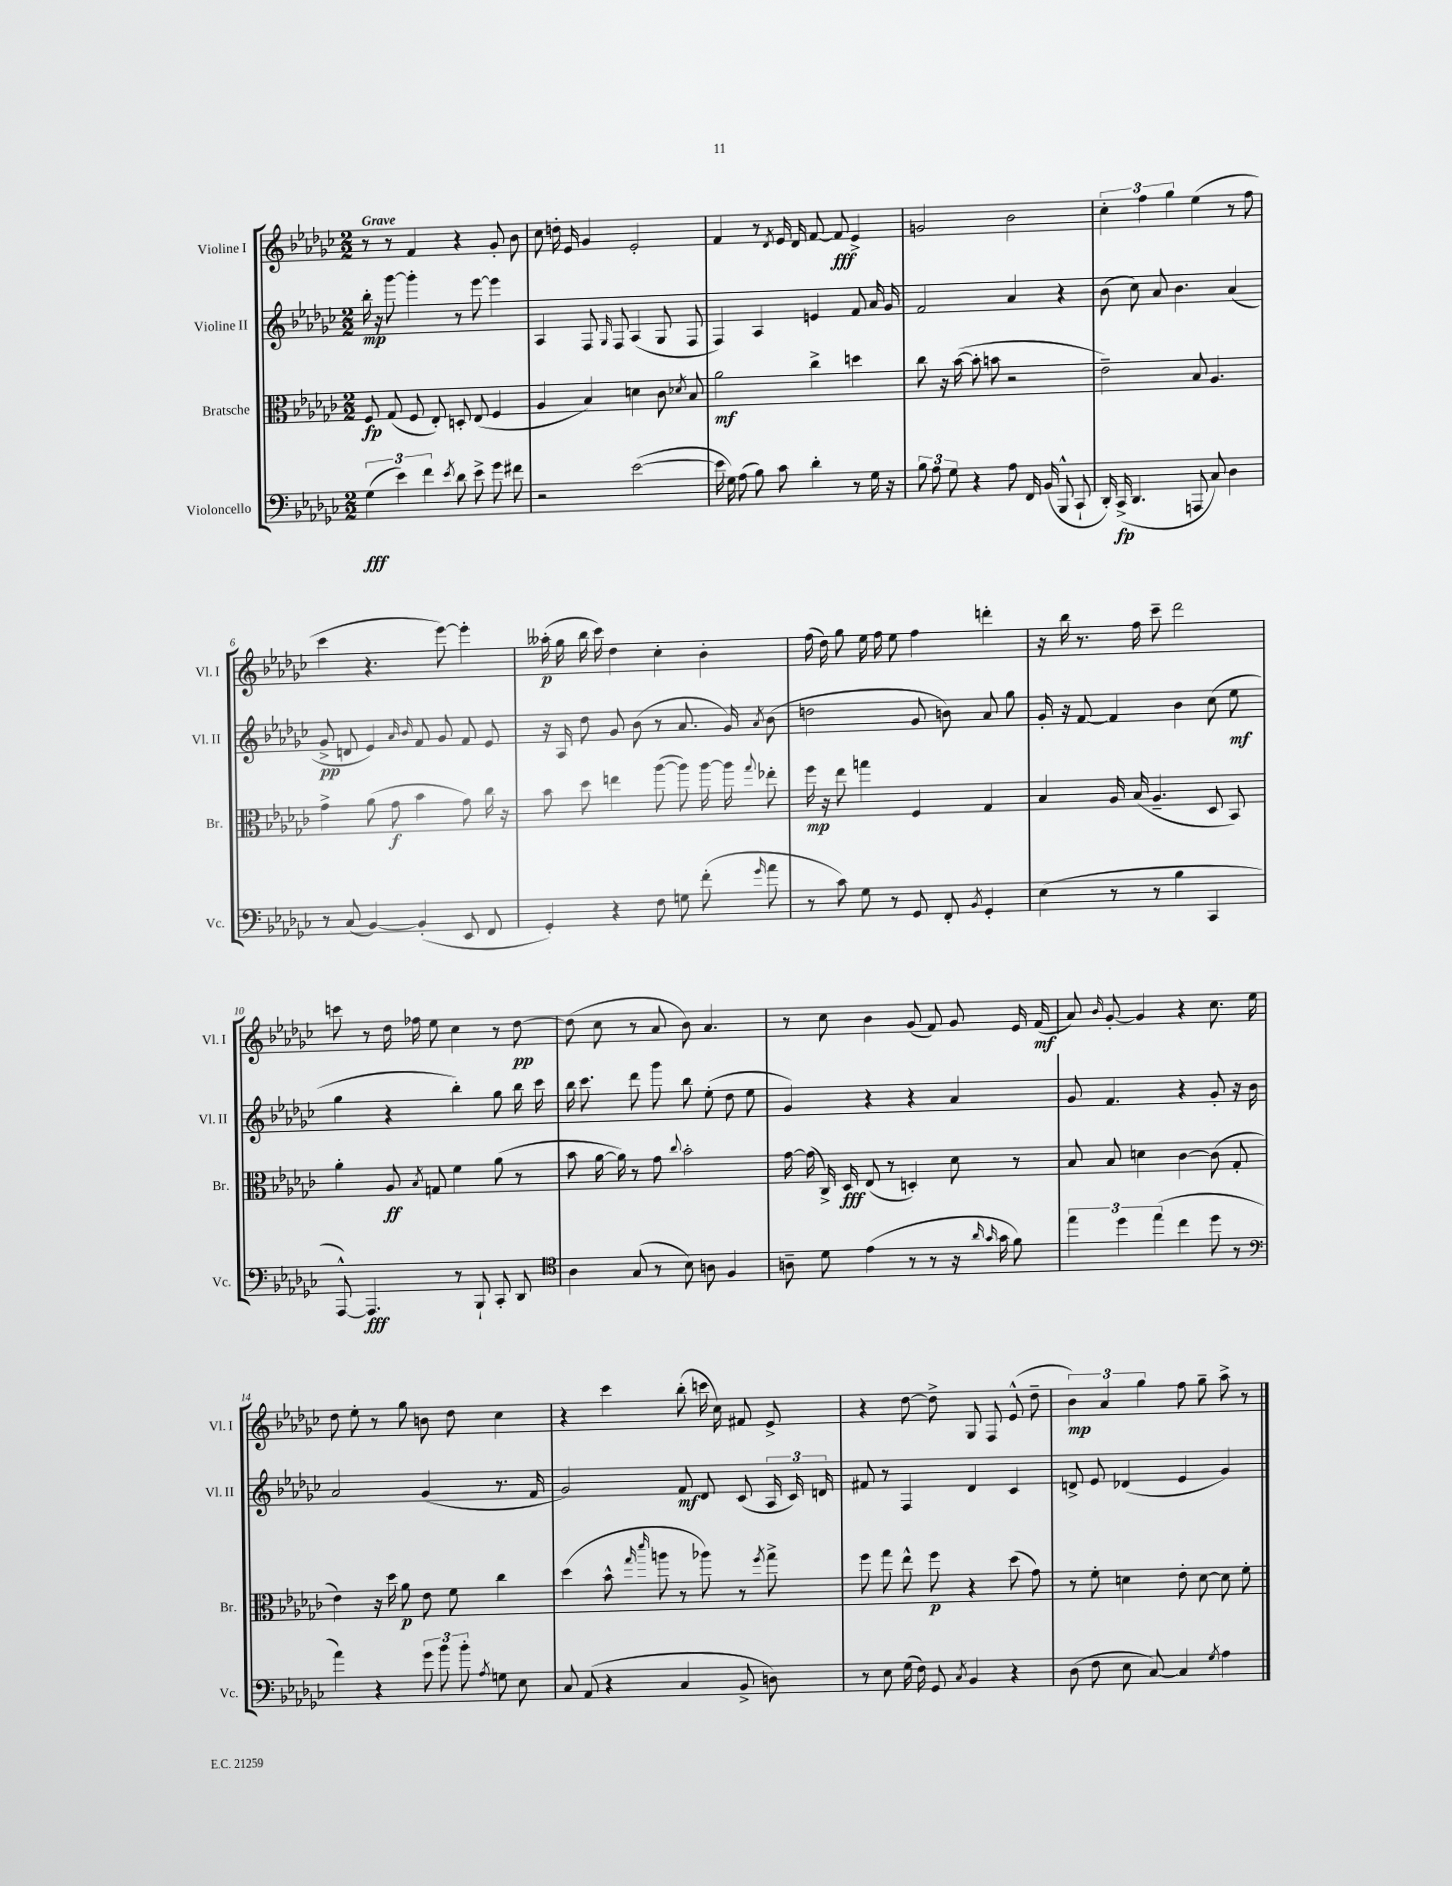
<<
\new StaffGroup <<
\new Staff = "s0" \with { instrumentName = "Violine I" shortInstrumentName = "Vl. I" } {
    \clef treble \key ges \major \numericTimeSignature \time 2/2 \tempo "Grave"
    \autoBeamOff r8 r8 f'4 r4 ges'8-. bes'8 |
    ces''8 d''16-. ees'16 ges'4 ees'2-. |
    f'4 r8 \acciaccatura { des'8 } ees'16 des'16 f'8~ f'8\fff ees'4-> |
    g'2 bes'2 |
    \tuplet 3/2 { ces''4-. f''4 ges''4 } ees''4( r8 f''8 |
    ces'''4 r4. ees'''8~) ees'''4-. |
    aeses''16-.\p( ges''16 bes''16 ces'''16) des''4 ces''4-. bes'4-. |
    f''16( des''16) ges''8 ees''16 f''16 ees''8 f''4 d'''4-. |
    r16 bes''16 r8. f''16 ces'''8-- des'''2 |
    c'''8 r8 des''16 fes''16 ees''8 ces''4 r8 des''8~\pp |
    des''8( ces''8 r8 aes'8 bes'8) aes'4. |
    r8 ces''8 bes'4 ges'8( f'8) ges'8 ees'16 f'16\mf( |
    aes'8) \grace { bes'16 } ges'8~-. ges'4 r4 ces''8. ees''16 |
    des''8 ees''8-. r8 ges''8 b'8 des''8 ces''4 |
    r4 ces'''4 bes''8-.( c'''16 ces''16) fis'8 ees'8-> |
    r4 des''8~ des''8-> ges8 f8 ees'8-^( des''8-- |
    \tuplet 3/2 { bes'4\mp) aes'4 ges''4 } f''8 ges''8-- aes''8-> r8 \bar "|." |
}
\new Staff = "s1" \with { instrumentName = "Violine II" shortInstrumentName = "Vl. II" } {
    \clef treble \key ges \major \numericTimeSignature \time 2/2
    \autoBeamOff bes''16-.\mp r16 ges'''8~ ges'''4-. r8 ees'''8~ ees'''4 |
    aes4 f8 \grace { ges16 } f8 aes4( ges8 f8 |
    f4) aes4 e'4 f'8 aes'16 ges'16 |
    f'2 aes'4 r4 |
    bes'8( ces''8) aes'8 bes'4. aes'4( |
    ges'8->\pp d'8 ees'4) \grace { aes'16 bes'16 } f'8 ges'8 f'8 ees'8 |
    r16 aes16 des''8 ges'8 bes'8( r8 aes'8. ges'16) \acciaccatura { aes'8 } bes'8( |
    d''2 ges'8 b'8) aes'8 ges''8 |
    ges'16-. r16 f'8~ f'4 bes'4 ces''8( ees''8\mf |
    ges''4 r4 bes''4-.) ges''8 bes''16 ces'''16 |
    bes''16 ces'''8. des'''8 ges'''8 bes''8 ees''8-.( des''8 ees''8 |
    ges'4) r4 r4 aes'4 |
    ges'8 f'4. r4 ges'8-. r16 bes'16 |
    aes'2 ges'4( r8. f'16 |
    ges'2) f'8\mf des'8 ces'8( \tuplet 3/2 { aes16 ces'16) d'16 } |
    fis'8 r8 f4 des'4 ces'4 |
    d'8-> ees'8 des'4( ees'4 ges'4) \bar "|." |
}
\new Staff = "s2" \with { instrumentName = "Bratsche" shortInstrumentName = "Br." } {
    \clef alto \key ges \major \numericTimeSignature \time 2/2
    \autoBeamOff f8\fp ges8( f8 ees8-.) d8-. ees8( f4 |
    aes4 bes4) d'4 ces'8 \acciaccatura { des'8 } bes8 |
    aes'2\mf ces''4-> d''4 |
    ces''8 r16 bes'16~( bes'8-. b'8 r2 |
    ees'2--) bes8 aes4. |
    ges'4-> aes'8( ges'8\f bes'4 ges'8) ces''16 r16 |
    bes'8 des''8 e''4 aes''8~( aes''8) aes''16~ aes''16 \appoggiatura { ges''8 } ees''8-. |
    f''16\mp r16 ees''8 g''4 f4 ges4 |
    bes4 aes16 bes16( aes4.-- des8 bes,8) |
    aes'4-. aes8\ff \acciaccatura { bes8 } g8 f'4 aes'8( r8 |
    bes'8 aes'16~ aes'16) r8 ges'8 \appoggiatura { ces''8 } bes'2-. |
    ges'16~ ges'16( ces16->) des16\fff ees8( r8 d4-.) des'8 r8 |
    bes8 bes8 d'4 ces'4~ ces'8( ges8-. |
    ees'4) r16 des''16 aes'8\p ees'8 f'8 ces''4 |
    des''4( bes'8-^ \grace { ges''16 des'''16 } a''8 r8 aes''8) r8 \acciaccatura { f''8 } ges''8-> |
    f''8 ges''8 ees''8-^ f''8\p r4 des''8( ges'8) |
    r8 f'8-. d'4 ees'8-. d'8~ d'8 f'8-. \bar "|." |
}
\new Staff = "s3" \with { instrumentName = "Violoncello" shortInstrumentName = "Vc." } {
    \clef bass \key ges \major \numericTimeSignature \time 2/2
    \autoBeamOff \tuplet 3/2 { ges4\fff( ees'4) f'4 } \acciaccatura { ees'8 } des'8 ees'8-> ges'8 fis'8 |
    r2 ees'2~( |
    ees'16 ges16) aes8( bes8) ces'8 des'4-. r8 ges16 r16 |
    \tuplet 3/2 { bes8 aes8 ges8 } r4 aes8 f,16 bes,16( bes,,8-^ ces,8-! |
    des,16-.) ces,16->\fp( des,4. a,,8 ces8) des4 |
    r8 ces8( bes,4~) bes,4-.( ees,8 f,8 |
    ges,4-.) r4 f8 g8 f'8-.( \grace { ges'16 } aes'8 |
    r8 ces'8) ges8 r8 ges,8 f,8-. \acciaccatura { bes,8 } ges,4-. |
    ees4( r8 r8 bes4 ces,4 |
    aes,,8~-^) aes,,4.\fff r8 bes,,8-! ces,8-. des,8 |
    \clef tenor aes4 ges8( r8 bes8) a8 f4 |
    a8-- des'8 ees'4( r8 r8 r16 \grace { aes'16 ges'16 } ges'16 f'8) |
    \tuplet 3/2 { ees''4 des''4 ees''4( } ces''4 des''8 r8 |
    \clef bass aes'4) r4 \tuplet 3/2 { ges'8 bes'8 bes'8-. } \acciaccatura { aes8 } g8 ees8 |
    ces8 aes,8( r4 ces4 bes,8-> d8) |
    r8 ees8 ges16( f16) ges,8 \acciaccatura { ces8 } bes,4 r4 |
    des8( f8 ees8 ces8~) ces4 \acciaccatura { ges8 } aes4 \bar "|." |
}
>>
>>
